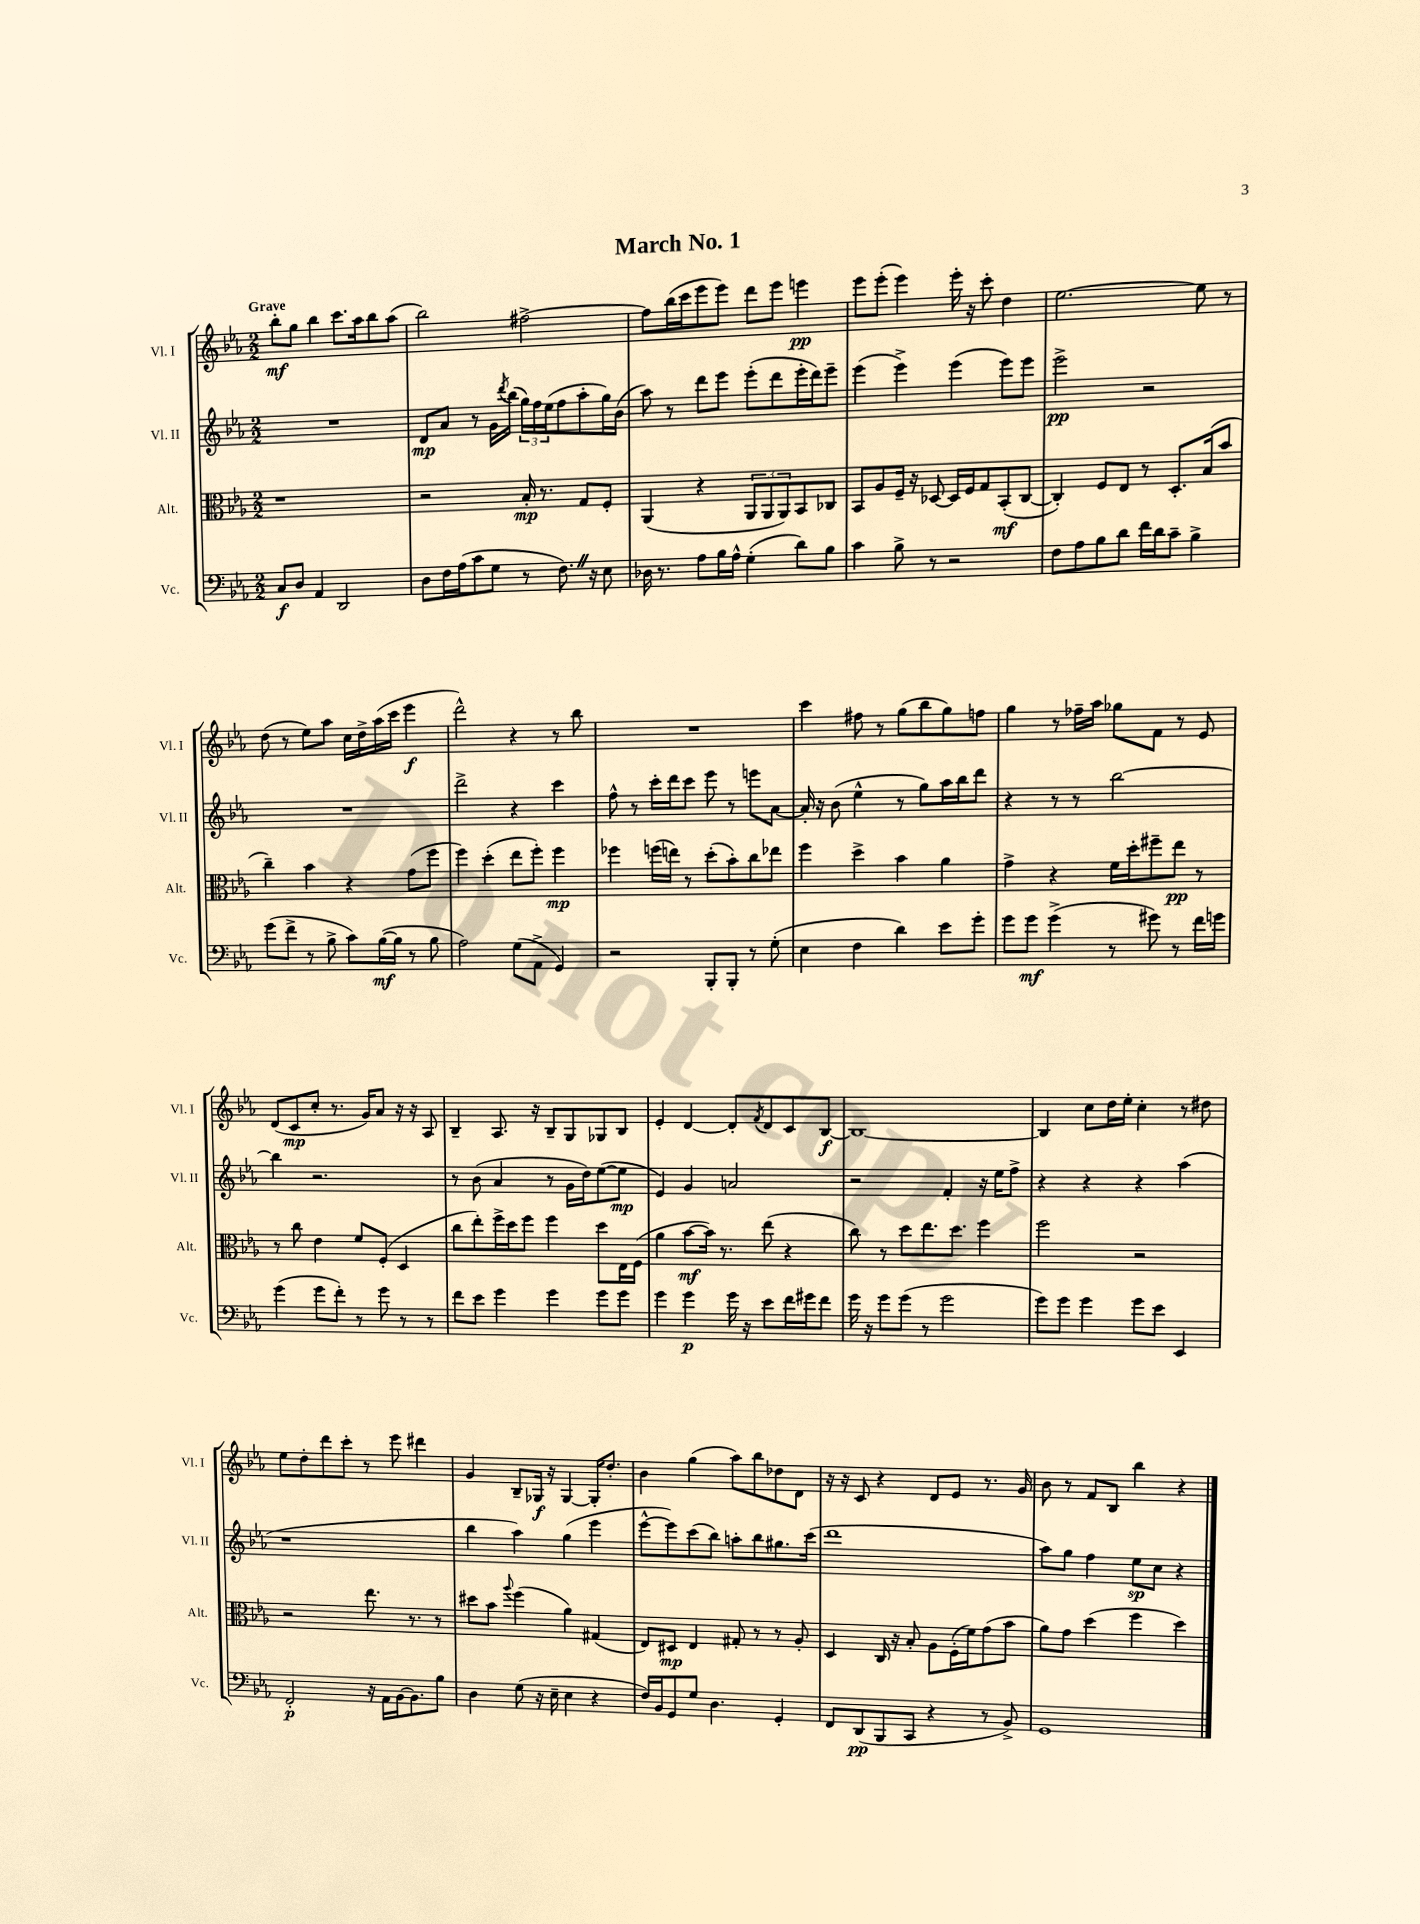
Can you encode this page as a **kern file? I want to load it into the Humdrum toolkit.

**kern	**kern	**kern	**kern
*staff4	*staff3	*staff2	*staff1
*clefF4	*clefC3	*clefG2	*clefG2
*k[b-e-a-]	*k[b-e-a-]	*k[b-e-a-]	*k[b-e-a-]
*M2/2	*M2/2	*M2/2	*M2/2
8C	1r	1r	8bb-'
8D	.	.	8gg
4AA-	.	.	4bb-
2DD	.	.	8.ccc
.	.	.	16aa-
.	.	.	8bb-
.	.	.	(8aa-
=	=	=	=
8D	2r	8d	2bb-)
16F	.	8a-	.
(16A-	.	.	.
8c	.	8r	.
8G	.	16g	.
.	.	8qddd	.
.	.	(16bb-	.
8r	16B-'	24gg)	[2ff#^
.	.	24ff	.
.	8.r	.	.
.	.	(24ee-	.
8.F)	.	8ff	.
.	8G	8aa-'	.
16r	.	.	.
8E-	8F'	16gg)	.
.	.	(16b-	.
=	=	=	=
16D-	(4AA-	8aa-)	8ff#]
8.r	.	.	.
.	.	8r	(16bb-
.	.	.	16ccc
8A-	4r	8ddd	8eee-
16B-	.	8eee-	8eee-)
16A-^^	.	.	.
(4G'	12AA-	(8eee-'	8ddd
.	12AA-	.	.
.	.	8ddd	8eee-
.	12AA-)	.	.
8d)	8BB-	16eee-'	4eee
.	.	16ddd)	.
8B-	8C-	8eee-~	.
=	=	=	=
4c	8BB-	(4eee-	8eee-
.	8A-	.	(8eee-'
8B-^	16F~	4eee-^)	4eee-)
.	16r	.	.
8r	[8D-	.	.
2r	16D-]	(4eee-	16eee-'
.	16F	.	16r
.	8G	.	8ccc'
.	(8BB-'	8eee-)	4dd
.	[8C	8eee-	.
=	=	=	=
8F	4C'])	2eee-^	[2.ee-
8A-	.	.	.
8B-	8F	.	.
8d	8E-	.	.
16f	8r	2r	.
16d	.	.	.
8c~	8.D'	.	.
4B-^	.	.	8ee-]
.	(16B-	.	.
.	8b-	.	8r
=	=	=	=
(8g	4cc~)	1r	(8dd
8f^	.	.	8r
8r	4b-	.	8ee-)
8B-^	.	.	8aa-
8c)	4r	.	16cc
.	.	.	16dd^
([16B-	.	.	(16aa-
16B-]	.	.	16ccc
8r	(8g	.	4eee-
8B-	8ff	.	.
=	=	=	=
2A-)	4ff)	2ddd^	2ddd^^)
.	(4dd'	.	.
(8G	8ee-	4r	4r
8AA-^	8ff')	.	.
4GG)	4ff	4ccc	8r
.	.	.	8bb-
=	=	=	=
2r	4ff-	8ff^^	1r
.	.	8r	.
.	(16ff	16ccc'	.
.	16ee)	16ddd	.
.	8r	8ccc	.
8BBB-'	(8dd'	8eee-	.
8BBB-'	8b-')	8r	.
8r	8cc	8eee	.
(8G'	8ee-	[8a-	.
=	=	=	=
4E-	4ff	16a-']	4ccc
.	.	16r	.
.	.	(8b-	.
4F	4dd^	4ee-^^	8ff#
.	.	.	8r
4d)	4b-	8r	(8gg
.	.	8gg)	8bb-
8e-	4a-	16aa-	8gg)
.	.	16bb-	.
8g'	.	8ddd	8ff
=	=	=	=
8g	4g^	4r	4gg
8g	.	.	.
(4g^	4r	8r	8r
.	.	8r	16ff-~
.	.	.	16aa-
8r	16f	[2bb-	8gg-
.	16dd'	.	.
8g#)	8ff#~	.	8f
8r	8ee-	.	8r
16f	8r	.	8e-
16g	.	.	.
=	=	=	=
(4g	8r	4bb-]	(8d
.	8cc	.	8c
8g	4e-	2.r	8cc'
8f')	.	.	8.r
8r	8f	.	.
.	.	.	16g)
8g	(8F'	.	8a-
8r	4D	.	16r
.	.	.	16r
8r	.	.	8A-
=	=	=	=
8f	8cc	8r	4B-~
8e-	8ee-')	(8b-	.
4g	16ff^	4a-	8.A-
.	16dd	.	.
.	8ff	.	.
.	.	.	16r
4g	4ff	8r	8B-~
.	.	16g	8G
.	.	16dd)	.
8g	8dd	([8ee-	8G-
8g	16E-	8ee-]	8B-
.	(16F	.	.
=	=	=	=
4g	4a-	4e-)	4e-'
4g	[8b-	4g	[4d
.	16b-])	.	.
.	8.r	.	.
16g	.	2a	8d']
16r	.	.	.
.	.	.	8qf
8e-	(8ee-	.	8d
16f	4r	.	8c
16g#	.	.	.
8f	.	.	[8B-
=	=	=	=
16g	8cc)	2r	1B-_
16r	.	.	.
8g	8r	.	.
(8g	8dd	.	.
8r	8.ee-	.	.
2g	.	4f'	.
.	8.dd	.	.
.	4ff	16r	.
.	.	16ee-	.
.	.	8ff^	.
=	=	=	=
8g)	2ff	4r	4B-]
8g	.	.	.
4g	.	4r	8cc
.	.	.	16dd
.	.	.	16ee-'
8g	2r	4r	4cc'
8e-	.	.	.
4EE-	.	(4aa-	8r
.	.	.	8dd#
=	=	=	=
2FF'	2r	1r	8ee-
.	.	.	8dd'
.	.	.	8ddd
.	.	.	8ccc'
16r	8.ee-	.	8r
16AA-	.	.	.
[16BB-	.	.	8eee-
8.BB-]	8.r	.	.
.	.	.	4ddd#
8B-	8r	.	.
=	=	=	=
4D	8dd#	4bb-	4g
.	8b-	.	.
.	8qqaa-	.	.
(8G	(4ff	4aa-)	8B-~
16r	.	.	16G-
16E-~	.	.	16r
4E-	4a-)	(4gg	[4G-
4r	(4G#	4eee-	16G-']
.	.	.	8.dd'
=	=	=	=
16F)	8E-)	[8eee-^^	4b-
16BB-	.	.	.
8GG	8D#	8eee-])	.
8G	4E-	(8ccc	(4gg
4.D	.	8bb-)	.
.	8G#'	8aa'	8aa-)
.	8r	8bb-	8bb-
4GG'	8r	8.gg#	8dd-
.	8A-'	.	8d
.	.	(16ccc	.
=	=	=	=
8FF	4D	1ddd	16r
.	.	.	16r
(8DD	.	.	8c
8BBB-	16C	.	4r
.	16r	.	.
8CC	8B-'	.	.
4r	8A-	.	8d
.	(16F'	.	8e-
.	16f)	.	.
8r	(8g	.	8.r
8BB-^)	8b-	.	.
.	.	.	16g
=	=	=	=
1GG	8a-)	8aa-)	8b-
.	8g	8gg	8r
.	(4dd	4ff	8f
.	.	.	8B-
.	4ff	8ee-	4bb-
.	.	8cc	.
.	4dd)	4r	4r
==	==	==	==
*-	*-	*-	*-
